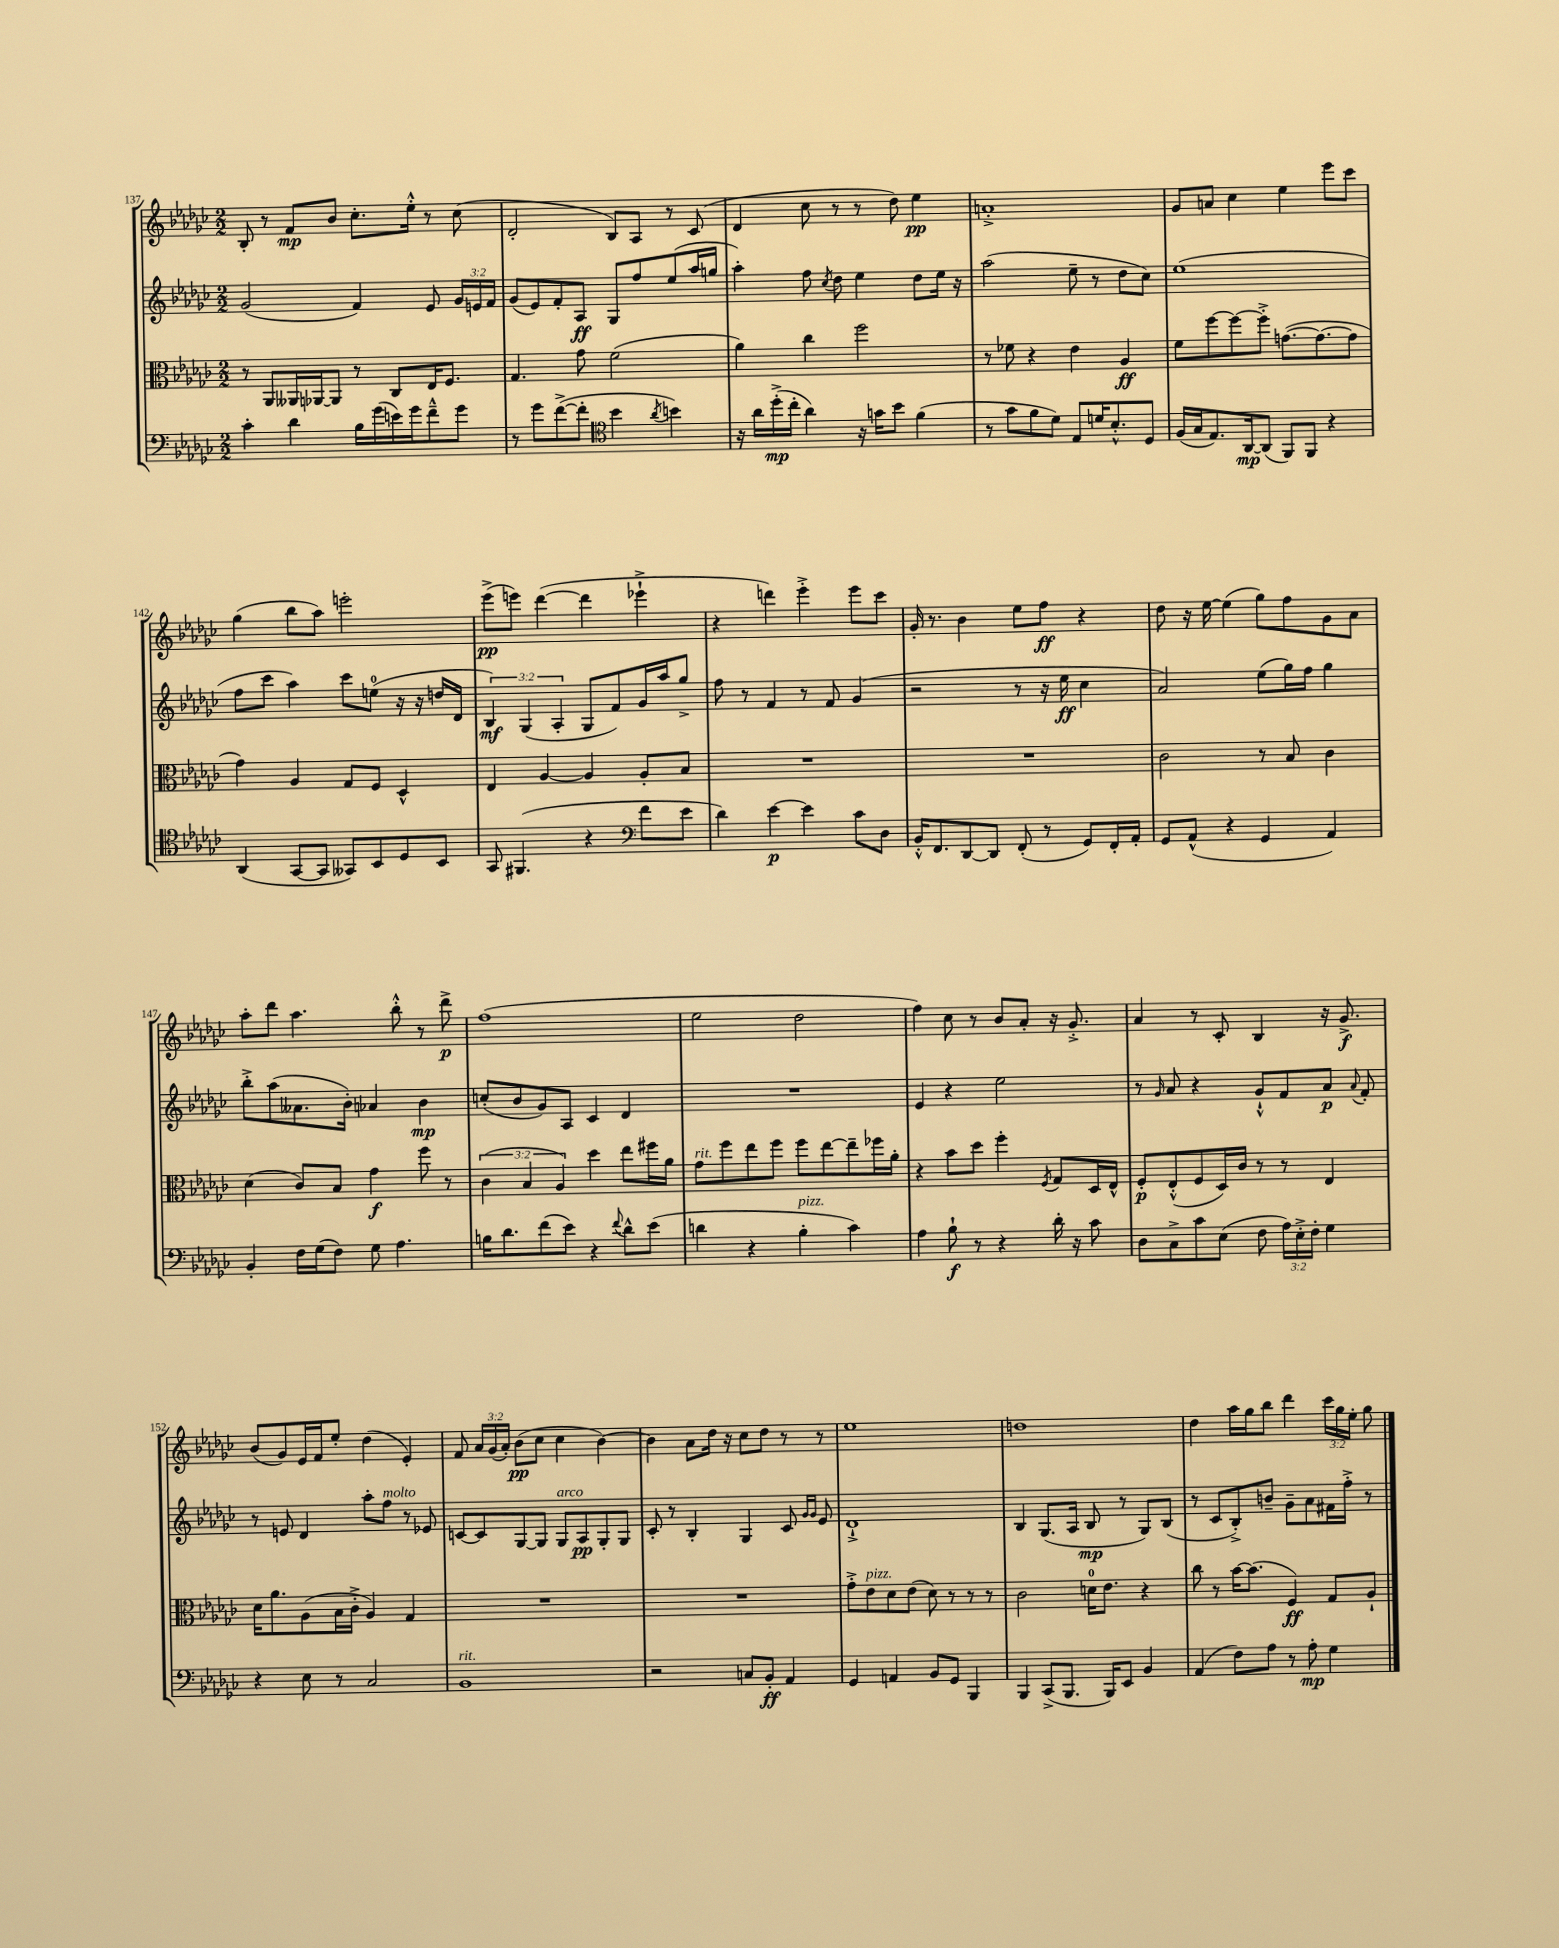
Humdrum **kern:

**kern	**kern	**kern	**kern
*staff4	*staff3	*staff2	*staff1
*clefF4	*clefC3	*clefG2	*clefG2
*k[b-e-a-d-g-c-]	*k[b-e-a-d-g-c-]	*k[b-e-a-d-g-c-]	*k[b-e-a-d-g-c-]
*M2/2	*M2/2	*M2/2	*M2/2
4c-'	8r	(2g-	8B-'
.	8AA-	.	8r
4d-	16AA--	.	8f
.	[16AA-	.	.
.	8AA-]	.	8b-
16B-	8r	4f)	8.cc-'
(16g-	.	.	.
16e)	8C-	.	.
16g-	.	.	16ee-'^^
8f~^^	16E-	8e-	8r
.	8.F	.	.
8g-	.	24g-	(8cc-
.	.	24e	.
.	.	24f	.
=	=	=	=
8r	4.G-	(8g-	2d-'
8g-	.	8e-)	.
([8f^	.	8f'	.
8f']	8g-	8A-	.
*clefC4	*	*	*
4b-	(2f	8G-	8B-)
.	.	8ff	8A-
8qa-	.	.	.
4b)	.	(8ee-	8r
.	.	16aa-	(8c-
.	.	16gg	.
=	=	=	=
16r	4a-)	4aa-')	4d-
16a-	.	.	.
(16dd-'^	.	.	.
16cc-'	.	.	.
4a-)	4cc-	8ff	8cc-
.	.	8qcc-	.
.	.	8dd-	8r
16r	2ff	4ee-	8r
16g	.	.	.
8b-	.	.	8dd-)
(4f	.	8dd-	4ee-
.	.	16ee-	.
.	.	16r	.
=	=	=	=
8r	8r	(2aa-	1a'^
8g-	8f-	.	.
8f	4r	.	.
8d-)	.	.	.
8E-	4e-	8ee-~	.
16d	.	8r	.
8.B-'^^	.	.	.
.	4A-	8dd-	.
8D-	.	8cc-)	.
=	=	=	=
(16F	8f	(1ee-	8g-
16G-	.	.	.
8.E-)	[8ff	.	8a
.	8ff_	.	4cc-
[16AA-	.	.	.
(8AA-]	8ff'^]	.	.
8FF)	([8.g	.	4ee-
8FF	.	.	.
.	8.g_	.	.
4r	.	.	8eee-
.	8g]	.	8ccc-
=	=	=	=
(4AA-	4g-)	8ff	(4gg-
.	.	8ccc-	.
[8GG-	4A-	4aa-)	8bb-
8GG-]	.	.	8aa-)
8GG--)	8G-	8ccc-	2eee'
8BB-	8F	(8ee	.
8D-	4D-^^	16r	.
.	.	16r	.
8BB-	.	16dd	.
.	.	16d-	.
=	=	=	=
8GG-	4E-	6B-)	(8eee-^
(4.FF#	.	.	8eee)
.	.	(6G-	.
.	[4A-	.	([4ddd-
.	.	6A-'	.
4r	4A-]	8G-	4ddd-]
.	.	8f)	.
*clefF4	*	*	*
8f	8A-'	16g-	4eee-`^
.	.	16aa-	.
8e-	8B-	8gg-^	.
=	=	=	=
4d-)	1r	8ff	4r
.	.	8r	.
[4e-	.	4f	4ddd)
4e-]	.	8r	4eee-'^
.	.	8f	.
8c-	.	(4g-	8eee-
8D-	.	.	8ccc-
=	=	=	=
16BB-'^^	1r	2r	16g-'
8.FF	.	.	8.r
[8DD-	.	.	4b-
8DD-]	.	.	.
(8FF'	.	8r	8ee-
8r	.	16r	8ff
.	.	16ee-	.
8GG-)	.	4cc-	4r
16FF'	.	.	.
16AA-'	.	.	.
=	=	=	=
8GG-	2c-	2a-)	8dd-
(8AA-^^	.	.	16r
.	.	.	[16ee-
4r	.	.	(4ee-]
4GG-	8r	(8ee-	8gg-)
.	8B-	16gg-)	8ff
.	.	16ff	.
4AA-)	4c-	4gg-	8g-
.	.	.	8a-
=	=	=	=
4BB-'	(4d-	8bb-'^	8aa-'
.	.	(8aa-	8ddd-
16F	8c-)	8.a--	4.aa-
(16G-	.	.	.
8F)	8B-	.	.
.	.	16b-')	.
8G-	4g-	4a-	.
4.A-	.	.	8bb-'^^
.	8ff	4b-	8r
.	8r	.	8ddd-^
=	=	=	=
16B	(6c-	(8cc'	(1ff
8.d-	.	.	.
.	.	8b-	.
.	6B-	.	.
(8f	.	8g-)	.
.	6A-)	.	.
8e-)	.	8A-	.
4r	4dd-	4c-	.
8qqf	.	.	.
8d-^^	8ee-	4d-	.
(8e-	16ff#	.	.
.	16a-	.	.
=	=	=	=
4d	8g-	1r	2ee-
.	8ff	.	.
4r	8ee-	.	.
.	8ff	.	.
4B-'	8ff	.	2dd-
.	[8ee-	.	.
4c-)	8ee-~]	.	.
.	16ff-	.	.
.	16a-'	.	.
=	=	=	=
4A-	4r	4e-	4ff)
8B-`	8b-	4r	8cc-
8r	8dd-	.	8r
4r	4ff'	2ee-	8b-
.	.	.	8a-'
.	8qF	.	.
16d-'	8G-	.	16r
16r	.	.	8.g-'^
8c-	16D-	.	.
.	16E-^^	.	.
=	=	=	=
8D-	8F'	8r	4a-
.	.	16qqg-	.
8C-^	(8E-'^^	8a-	.
8c-	8F	4r	8r
(8E-	16D-)	.	8c-'
.	16c-	.	.
8F	8r	8g-`^^	4B-
24A-)	8r	8f	.
24E-'^	.	.	.
24F'	.	.	.
4G-	4E-	8a-	16r
.	.	.	8.g-^
.	.	8qqa-	.
.	.	8f'	.
=	=	=	=
4r	16d-	8r	(8b-
.	8.a-	.	.
.	.	8e	8g-)
8E-	(8A-	4d-	16e-
.	.	.	16f
8r	16B-	.	8ee-'
.	16c-'^	.	.
2C-	4A-)	8aa-'	(4dd-
.	.	8ff	.
.	4G-	8r	4e-')
.	.	8e-	.
=	=	=	=
1BB-	1r	[8c	8f
.	.	8c]	24a-
.	.	.	(24g-
.	.	.	24a-')
.	.	[8G-	(8b-
.	.	8G-]	8cc-
.	.	8G-	4cc-
.	.	8A-	.
.	.	8G-'	[4b-)
.	.	8G-	.
=	=	=	=
2r	1r	8c-'	4b-]
.	.	8r	.
.	.	4B-'	8a-
.	.	.	16dd-
.	.	.	16r
8C	.	4G-	8cc-
8BB-'	.	.	8dd-
4AA-	.	8c-	8r
.	.	16qqg-	.
.	.	16qqg-	.
.	.	8e-	8r
=	=	=	=
4GG-	8g-'^	1d-`^	1ee-
.	8e-	.	.
4AA	8d-	.	.
.	(8e-	.	.
8BB-	8d-)	.	.
8GG-	8r	.	.
4BBB-	8r	.	.
.	8r	.	.
=	=	=	=
4BBB-	2c-	4B-	1dd
(8CC-^	.	(8.G-	.
8.BBB-	.	.	.
.	.	16A-	.
.	16d	8B-	.
16BBB-)	8.e-	.	.
8EE-	.	8r	.
4BB-	4r	8G-)	.
.	.	(8B-	.
=	=	=	=
(4AA-	8cc-	8r	4dd-
.	8r	8c-	.
8F)	[16b-	8B-'^)	16aa-
.	(8.b-]	.	16gg-
8A-	.	8b~	8bb-
8r	4F)	8g-~	4ddd-
8A-'	.	8a-	.
4G-	8G-	16f#	24ccc-
.	.	.	24gg-
.	.	16ff'^	.
.	.	.	24ee-'
.	8A-`	8r	8gg-
==	==	==	==
*-	*-	*-	*-
